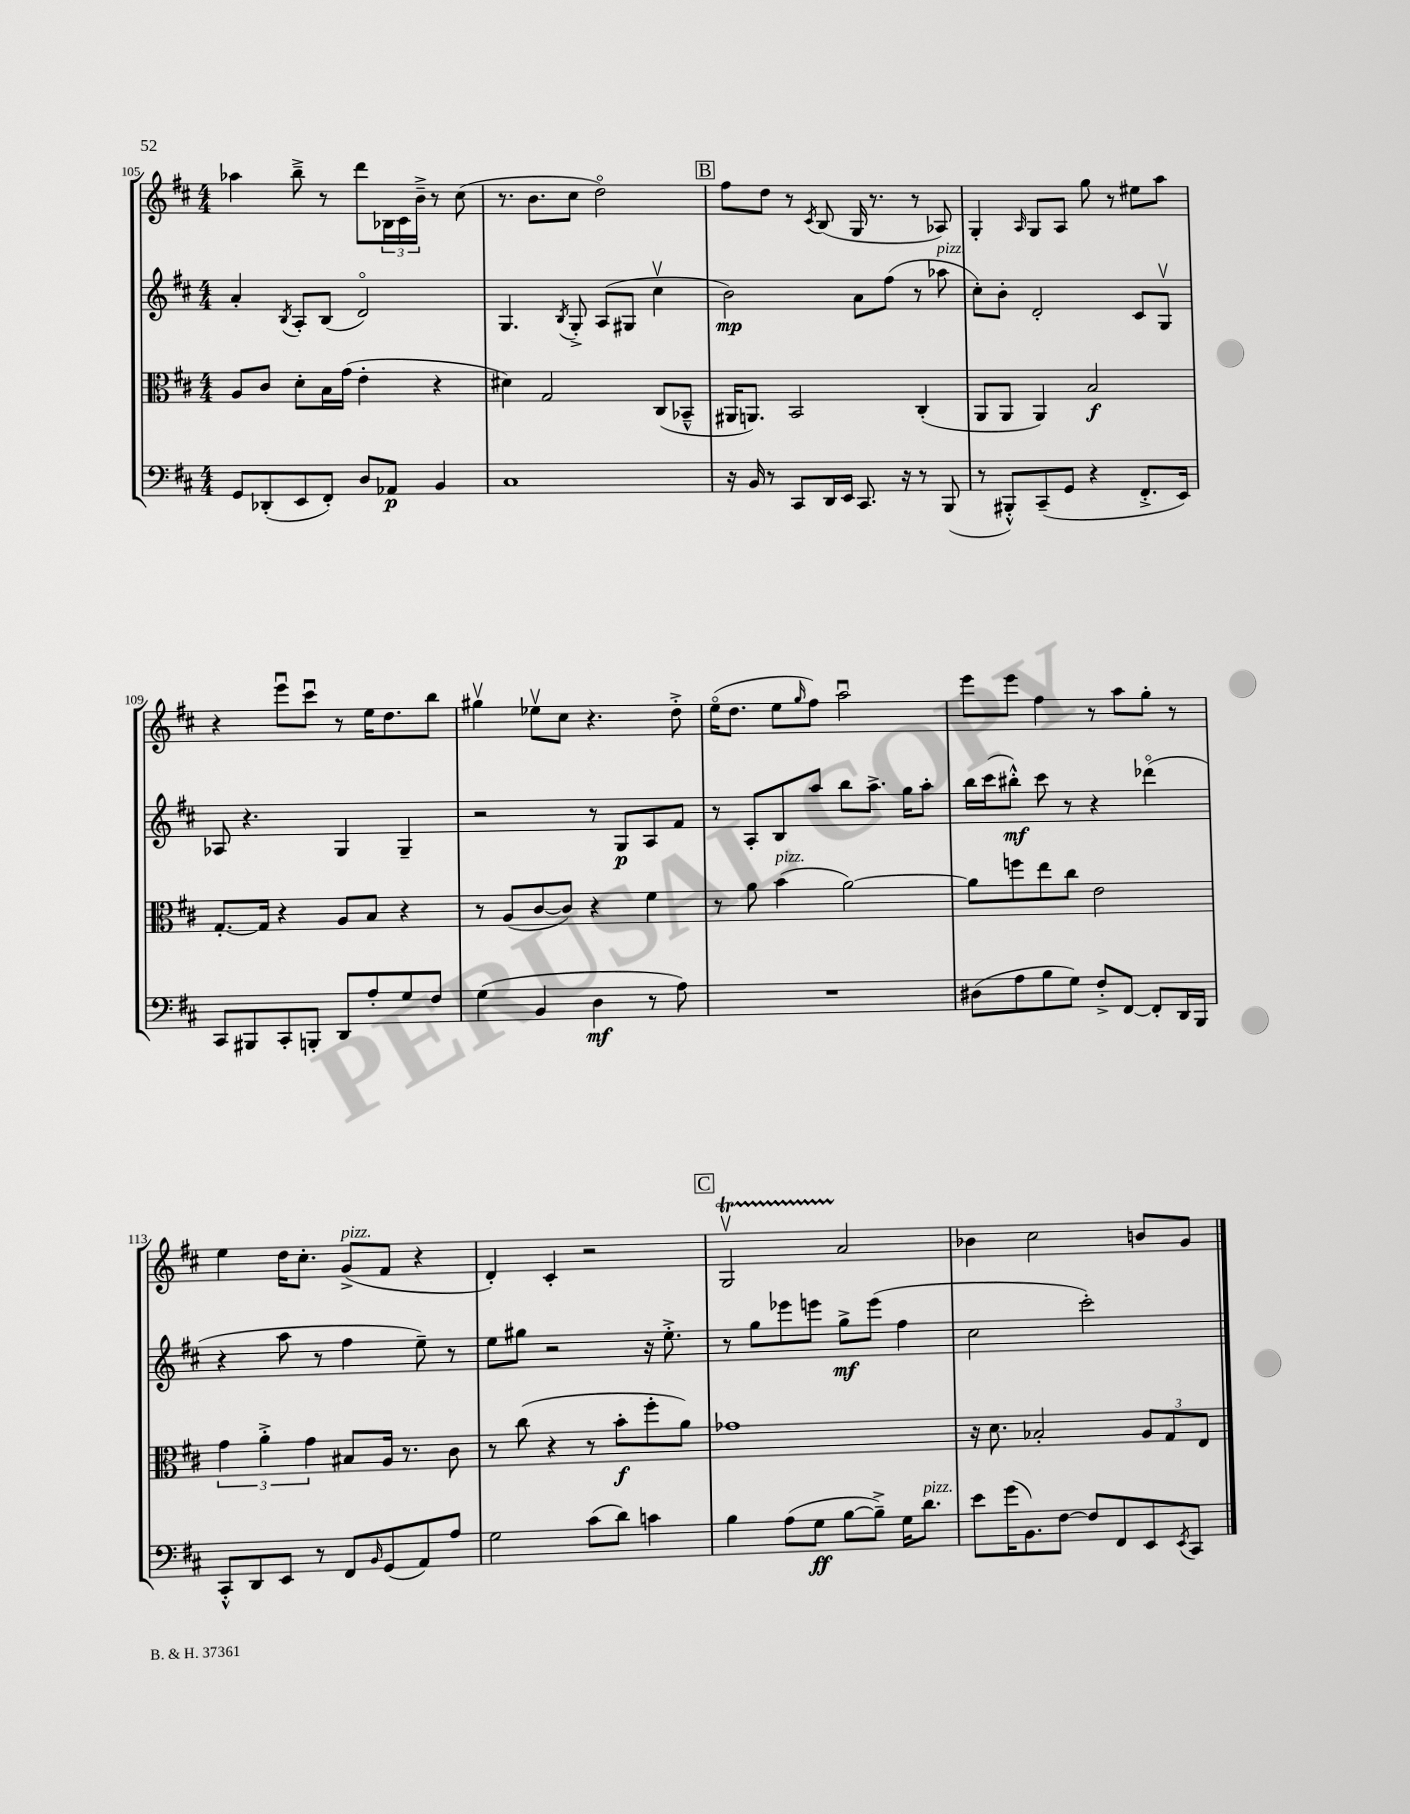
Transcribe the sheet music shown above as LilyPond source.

<<
\new StaffGroup <<
\new Staff = "s0" {
    \clef treble \key d \major \numericTimeSignature \time 4/4
    aes''4 b''8---> r8 d'''8 \tuplet 3/2 { bes16 cis'16 b'16---> } r8 cis''8( |
    r8. b'8. cis''8 d''2\flageolet) |
    \mark \markup { \box "B" } fis''8 d''8 r8 \acciaccatura { cis'8 } b8( g16 r8. r8 aes8) |
    g4-. \grace { a16 } g8 a8 g''8 r8 eis''8 a''8 |
    r4 e'''8\downbow cis'''8\downbow r8 e''16 d''8. b''8 |
    gis''4\upbow ees''8\upbow cis''8 r4. d''8-.-> |
    e''16\flageolet( d''8. e''8 \grace { g''16 } fis''8) a''2\downbow |
    e'''8 e'''8 fis''4 r8 a''8 g''8-. r8 |
    e''4 d''16 cis''8.-. g'8->^\markup { \italic "pizz." }( fis'8 r4 |
    d'4-.) cis'4-. r2 |
    \mark \markup { \box "C" } g2\upbow\startTrillSpan a'2\stopTrillSpan |
    bes'4 cis''2 b'8 g'8 \bar "|." |
}
\new Staff = "s1" {
    \clef treble \key d \major \numericTimeSignature \time 4/4
    a'4-. \acciaccatura { b8 } a8-. b8( d'2\flageolet) |
    g4. \acciaccatura { b8 } g8-.-> a8( gis8 cis''4\upbow |
    \mark \markup { \box "B" } b'2\mp) a'8 fis''8( r8 aes''8^\markup { \italic "pizz." } |
    cis''8-.) b'8-. d'2-. cis'8 g8\upbow |
    aes8 r4. g4 g4-- |
    r2 r8 g8\p a8 fis'8 |
    r8 a8-. b8 a''8 b''8 a''8.-> g''16 a''8-. |
    b''16 cis'''16( bis''8-.-^\mf) cis'''8 r8 r4 des'''4\flageolet( |
    r4 a''8 r8 fis''4 e''8--) r8 |
    e''8 gis''8 r2 r16 e''8.-.-> |
    \mark \markup { \box "C" } r8 g''8 ees'''8 e'''8 g''8->\mf e'''8( fis''4 |
    cis''2 cis'''2-.) \bar "|." |
}
\new Staff = "s2" {
    \clef alto \key d \major \numericTimeSignature \time 4/4
    a8 cis'8 d'8-. b16 g'16( e'4-. r4 |
    dis'4) g2 cis8( bes,8---^ |
    \mark \markup { \box "B" } ais,16 a,8.) b,2 cis4-.( |
    a,8 a,8 a,4) b2\f |
    g8.~-. g16 r4 a8 b8 r4 |
    r8 a8( cis'8~ cis'8) r4 fis'4 |
    r8 a'8 b'4^\markup { \italic "pizz." }( a'2~) |
    a'8 f''8 e''8 cis''8 e'2 |
    \tuplet 3/2 { g'4 a'4-.-> g'4 } bis8 a16 r8. cis'8 |
    r8 cis''8( r4 r8 b'8-.\f fis''8-. a'8) |
    \mark \markup { \box "C" } ges'1 |
    r16 d'8. bes2-. \tuplet 3/2 { a8 g8 e8 } \bar "|." |
}
\new Staff = "s3" {
    \clef bass \key d \major \numericTimeSignature \time 4/4
    g,8 des,8-.( e,8 fis,8-.) d8 aes,8\p b,4 |
    cis1 |
    \mark \markup { \box "B" } r16 b,16 r8 cis,8 d,16 e,16 cis,8. r16 r8 b,,8( |
    r8 bis,,8-.-^) cis,8--( g,8 r4 fis,8.-.-> e,16) |
    cis,8 bis,,8 cis,8-. b,,8-. d,8 a8-. g8 fis8 |
    g4( b,4 d4\mf r8 a8) |
    R1 |
    dis8( a8 b8 g8) fis8-.-> fis,8~ fis,8-. d,16 b,,16 |
    cis,8-.-^ d,8 e,8 r8 fis,8 \grace { b,16 } g,8( a,8) a8 |
    g2 cis'8( d'8) c'4 |
    \mark \markup { \box "C" } b4 a8( g8\ff b8~ b8--->) g16 d'8.^\markup { \italic "pizz." } |
    e'8 g'16( b,8.) fis8~ fis8 fis,8 e,8 \acciaccatura { e,8 } cis,8 \bar "|." |
}
>>
>>
\layout { \context { \Score currentBarNumber = #105 } }
